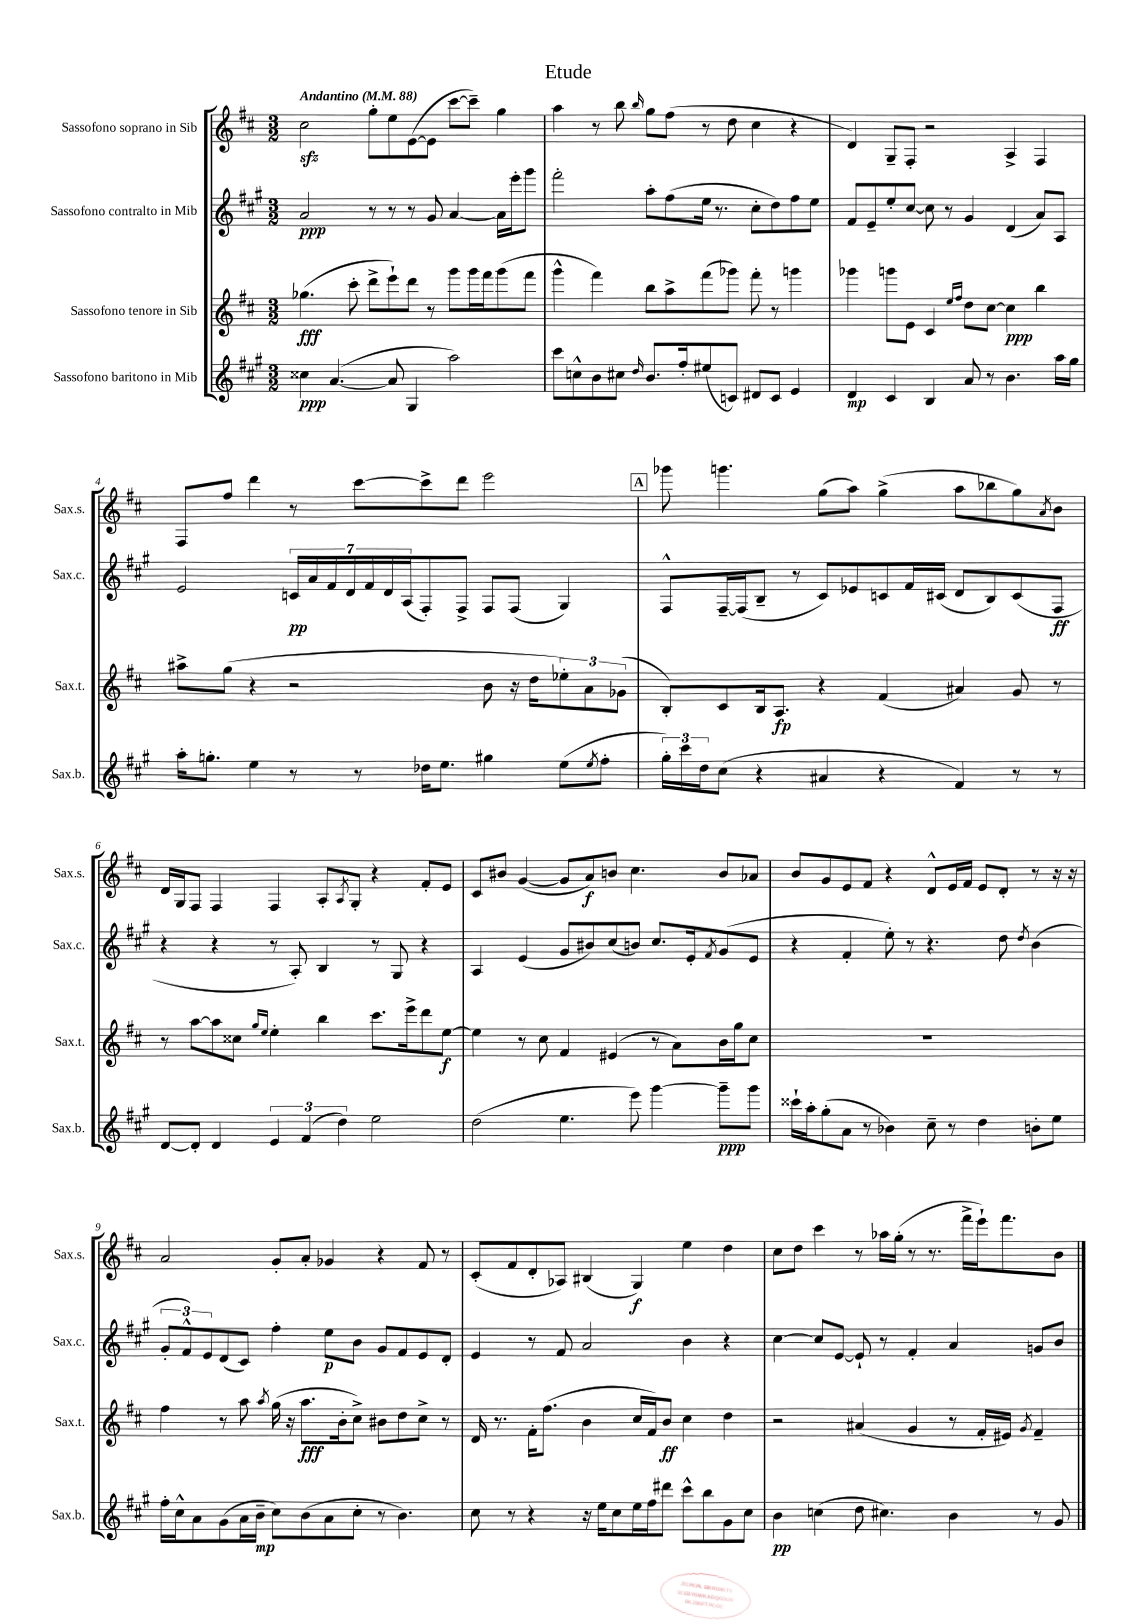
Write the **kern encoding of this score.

**kern	**kern	**kern	**kern
*staff4	*staff3	*staff2	*staff1
*clefG2	*clefG2	*clefG2	*clefG2
*k[f#c#g#]	*k[f#c#]	*k[f#c#g#]	*k[f#c#]
*M3/2	*M3/2	*M3/2	*M3/2
*MM88	*MM88	*MM88	*MM88
4cc##\	(4.gg-\	2a/	2cc#\
([4.a/	.	.	.
.	8ccc#'\	.	.
.	8ddd^\L	8r	8gg'\L
8a/]	8eee`\)	8r	8ee\
4G#/	8ddd\J	8r	([8e\
.	8r	8g#/	8e\]J
2aa\)	8ggg\L	[4a/	[8ccc#\L
.	16ggg\L	.	8ccc#~\]J)
.	16fff#\J	.	.
.	(8ggg\	16a\]LL	4gg\
.	.	16eee'\J	.
.	8fff#\J	8ggg#\J	.
=	=	=	=
8ccc#\L	4ggg^^\	2fff#'\	4aa\
8cc^^\	.	.	.
8b\	4fff#\)	.	8r
8cc#\J	.	.	8bb\
16qqdd/	.	.	16qqbb/
8.b/L	8bb\L	8aa'\L	8gg\L
.	8aa^\	(8ff#\	(8ff#\J
16ff#'/k	.	.	.
(8ee#/	(8fff#\	16ee\Jk	8r
.	.	8.r	.
8c/J)	8ggg-\J)	.	8dd\
8d#/L	8fff#'\	8cc#'\L	4cc#\
8c/J	8r	8dd\)	.
4e/	4ggg\	8ff#\	4r
.	.	8ee\J	.
=	=	=	=
4d/	4ggg-\	8f#/L	4d/)
.	.	8e~/	.
4c#/	8ggg\L	8ee'/	8G~/L
.	8e\J	[8cc#/J	8F#'/J
4B/	4c#/	8cc#\]	2r
.	.	8r	.
.	16qqee/LL	.	.
.	16qqff#/JJ	.	.
8a/	8dd\L	4g#/	.
8r	[8cc#\J	.	.
4.b\	4cc#\]	(4d/	4A^/
.	4bb\	8a/L)	4F#/
16aa\LL	.	8A/J	.
16gg#\JJ	.	.	.
=	=	=	=
16aa'\LK	8aa#^\L	2e/	8F#/L
8.gg'\J	.	.	.
.	(8gg\J	.	8ff#/J
4ee\	4r	.	4ddd\
8r	2r	28c/LL	8r
.	.	28a/	.
.	.	28f#/	.
.	.	28d/	.
8r	.	.	[8ccc#\L
.	.	28f#/	.
.	.	28d/	.
.	.	(28A/J	.
16dd-\LK	.	8F#'/)	8ccc#^\]
8.ee\J	.	.	.
.	.	8F#^/J	8ddd\J
4gg#\	8b\	8F#/L	2eee\
.	16r	(8F#/J	.
.	16dd\LK	.	.
(8ee\L	12ee-'\)	4G#/)	.
.	12a\	.	.
8qee/	.	.	.
8ff#'\J	.	.	.
.	(12g-\J	.	.
=	=	=	=
24gg#'\LL)	8B'/L)	8F#^^/L	8ggg-\
24ccc#\	.	.	.
24dd\J	.	.	.
(8cc#\J	8c#/	[16F#~/L	4.ggg\
.	.	(16F#/]J	.
4r	16B/k	8B~/J	.
.	8.A/J	.	.
.	.	8r	.
4a#/	4r	8c#/L)	(8gg\L
.	.	8e-/	8aa\J)
4r	(4f#/	8c/	(4gg^\
.	.	16f#/L	.
.	.	(16c#/JJ	.
4f#/)	4a#/)	8d/L	8aa\L
.	.	8B/)	8bb-\
8r	8g/	(8c#/	8gg\)
.	.	.	8qa/
8r	8r	8F#/J	8b\J
=	=	=	=
[8d/L	8r	4r	16d/LL
.	.	.	16G/J
8d'/]J	[8aa\L	.	8F#/J
4d/	8aa\]	4r	4F#/
.	8cc##\J	.	.
.	16qqgg/LL	.	.
.	16qqee/JJ	.	.
6e/	4ee'\	8r	4F#/
.	.	8A'/)	.
(6f#/	.	.	.
.	4bb\	4B/	8A'/L
6dd\)	.	.	.
.	.	.	8qA/
.	.	.	8G'/J
2ee\	8.ccc#\L	8r	4r
.	.	8G#/	.
.	16eee^\k	.	.
.	8ddd\	4r	8f#'/L
.	[8ee\J	.	8e/J
=	=	=	=
(2dd\	4ee\]	4A/	8c#/L
.	.	.	8b#/J
.	8r	(4e/	([4g/
.	8cc#\	.	.
4.ee\	4f#/	8g#/L	8g/]L
.	.	8b#/)	8a/)
.	(4e#/	(8cc#/	8b/J
8eee\)	.	8b/J)	4.cc#\
[4ggg#\	8r	8.cc#/L	.
.	8a\L)	.	.
.	.	16e'/k	.
.	.	8qf#/	.
8ggg#~\]L	16b\L	(8g#/	8b/L
.	16gg\J	.	.
8ggg#\J	8cc#\J	8e/J	8a-/J
=	=	=	=
16ccc##`\LL	1.r	4r	8b/L
16aa'\J	.	.	.
(8gg#'\	.	.	8g/
8a\J	.	4f#'/	8e/
8r	.	.	8f#/J
4b-\)	.	8ee'\)	4r
.	.	8r	.
8cc#~\	.	4.r	8d^^/L
8r	.	.	16e/L
.	.	.	16f#/JJ
4dd\	.	.	8e/L
.	.	8dd\	8d'/J
.	.	8qdd/	.
8b'\L	.	(4b\	8r
8ee\J	.	.	16r
.	.	.	16r
=	=	=	=
16ff#'\LL	4ff#\	12g#'/L	2a/
16cc#^^\J	.	.	.
.	.	12f#^^/)	.
8a\	.	.	.
.	.	12e/	.
(8g#\	8r	(8d/	.
16a\L	8aa\	8c#/J)	.
16b~\JJ	.	.	.
.	8qaa/	.	.
8cc#\L)	(16gg\	4ff#'\	8g'/L
.	16r	.	.
(8b\	8.aa\L	.	8a'/J
8a\	.	8ee\L	4g-/
.	16b'\k	.	.
8cc#'\J	8cc#^\J)	8b\J	.
8r	8b#\L	8g#/L	4r
4.b\)	8dd\	8f#/	.
.	8cc#^\J	8e/	8f#/
.	8r	8d'/J	8r
=	=	=	=
8cc#\	16d/	4e/	(8c#'/L
.	8.r	.	.
8r	.	.	8f#/
4r	16f#'\LK	8r	8d'/
.	(8.ff#\J	.	.
.	.	8f#/	8A-/J)
16r	4b\	2a/	(4B#/
16ee\LK	.	.	.
8cc#\	.	.	.
16ee\L	16cc#/LL	.	4G/)
16ff#\J	16f#/J)	.	.
8ddd#\J	8b/J	.	.
8ccc#^^\L	4cc#\	4b\	4ee\
8bb\	.	.	.
8g#\	4dd\	4r	4dd\
8cc#\J	.	.	.
=	=	=	=
4b\	2r	[4cc#\	8cc#\L
.	.	.	8dd\J
(4cc\	.	8cc#/]L	4ccc#\
.	.	[8e/J	.
8dd\	(4a#/	8e`/]	8r
4.cc#\)	.	8r	16aa-\LL
.	.	.	(16gg'\JJ
.	4g/	4f#'/	8r
.	.	.	8.r
4b\	8r	4a/	.
.	.	.	16fff#^\LL
.	16f#'/LL	.	16eee`\J)
.	16e#/JJ)	.	8.fff#\
.	8qg/	.	.
8r	4f#~/	8g/L	.
8g#/	.	8b/J	8b\J
==	==	==	==
*-	*-	*-	*-
